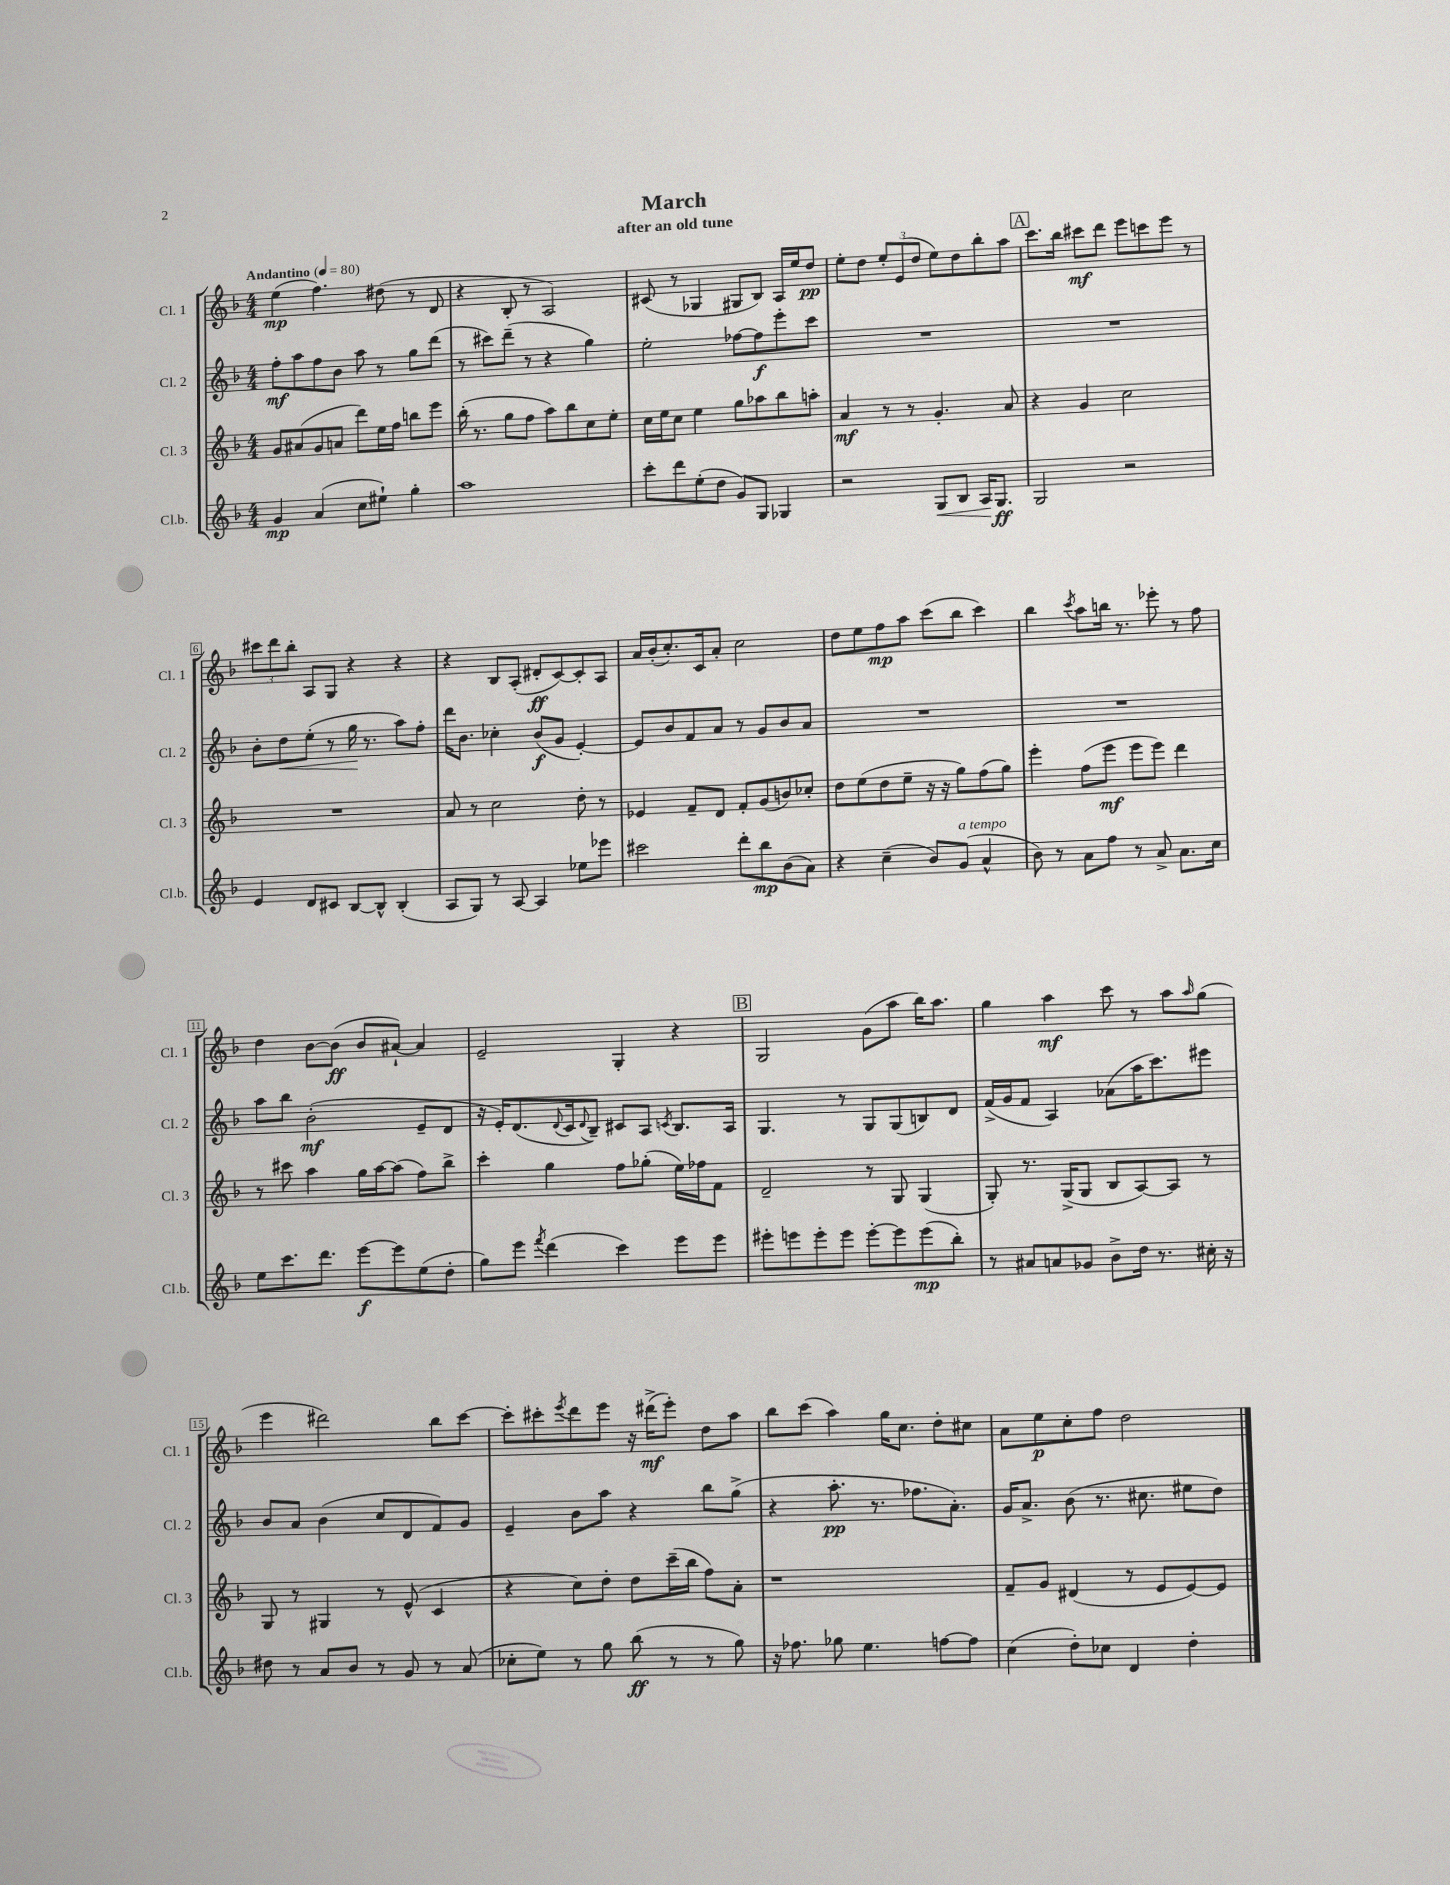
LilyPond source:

\header { title = "March" subtitle = "after an old tune" }
<<
\new StaffGroup <<
\new Staff = "s0" \with { instrumentName = "Cl. 1" shortInstrumentName = "Cl. 1" } {
    \clef treble \key f \major \numericTimeSignature \time 4/4 \tempo "Andantino" 4 = 80
    e''4\mp( f''4.) dis''8( r8 d'8 |
    r4 bes8-. r8 a2) |
    cis'8( r8 ges4 gis8 bes8) a16 e''16 d''8\pp |
    e''8-. d''8 \tuplet 3/2 { e''8-. e'8( d''8 } e''8) d''8 bes''8-. a''8 |
    \mark \markup { \box "A" } c'''8. bes''16 cis'''8\mf d'''8 e'''8 c'''8 e'''8 r8 |
    \tuplet 3/2 { cis'''8 d'''8 bes''8-. } a8 g8 r4 r4 |
    r4 bes8 a8-.( dis'8-.\ff c'8~) c'8-. a8 |
    a'16 bes'16-.( c''8.-.) c'16 a'8-. c''2 |
    d''8 e''8 f''8\mp a''8 c'''8( bes''8 c'''4) |
    bes''4 \acciaccatura { c'''8 } a''8 b''16 r8. ees'''8-. r8 f''8 |
    d''4 bes'8~ bes'8\ff( bes'8 ais'8~-!) ais'4 |
    e'2-- g4-. r4 |
    \mark \markup { \box "B" } g2 g'8( a''8 bes''16) a''8. |
    g''4 a''4\mf c'''8 r8 a''8 \grace { a''16 } g''8( |
    e'''4 dis'''2) bes''8 c'''8~ |
    c'''8-. cis'''8-. \acciaccatura { e'''8 } d'''8 e'''8 r16 dis'''16->\mf( e'''8-.) d''8 a''8 |
    bes''8 c'''8( a''4) g''16 c''8. d''8-. cis''8 |
    a'8 e''8\p c''8-. f''8 d''2 \bar "|." |
}
\new Staff = "s1" \with { instrumentName = "Cl. 2" shortInstrumentName = "Cl. 2" } {
    \clef treble \key f \major \numericTimeSignature \time 4/4
    f''8-.\mf a''8 f''8 bes'8 a''8 r8 g''8 d'''8( |
    r8 cis'''8) d'''8--( r8 r4 g''4) |
    e''2-. fes''8~ fes''8\f e'''8-. c'''8 |
    R1 |
    \mark \markup { \box "A" } R1 |
    bes'8-. d''8\< e''8-.( r8 g''16\! r8. a''8) f''8-. |
    d'''16 bes'8. ces''4-. bes'8\f( g'8 e'4~-.) |
    e'8 bes'8 f'8 a'8 r8 g'8 bes'8 a'8 |
    R1 |
    R1 |
    a''8 bes''8 bes'2-.\mf( e'8-- d'8 |
    r16 e'16-.) d'8.( \appoggiatura { d'8 } c'16 \appoggiatura { d'8 } bes8--) cis'8 a8 \acciaccatura { c'8 } bes8. a16 |
    \mark \markup { \box "B" } g4. r8 g8 g8( b8) d'8 |
    f'16->( g'16 f'8 a4) aes'8( a''16 c'''8.) eis'''8 |
    bes'8 a'8 bes'4( c''8 d'8 f'8) g'8 |
    e'4-- bes'8 a''8 r4 bes''8 g''8->( |
    r4 a''8.-.\pp r8. fes''8. a'8.-.) |
    g'16 a'8.-> bes'8( r8. cis''8. eis''8 d''8) \bar "|." |
}
\new Staff = "s2" \with { instrumentName = "Cl. 3" shortInstrumentName = "Cl. 3" } {
    \clef treble \key f \major \numericTimeSignature \time 4/4
    g'8 ais'8( g'8 a'8 d'''8) e''16 f''16 b''8 e'''8 |
    bes''16-.( r8. g''8 f''8 a''8) bes''8 c''8 e''8-. |
    c''16 e''16 c''8 e''4 g''8 aes''8 bes''8 a''8-. |
    a'4\mf r8 r8 g'4.-. a'8 |
    \mark \markup { \box "A" } r4 g'4 c''2 |
    R1 |
    a'8 r8 c''2 d''8-. r8 |
    ees'4 f'8-- d'8 f'8-. g'8( b'8) ces''8-. |
    d''8 e''8( d''8 e''8-- r16 r16 g''8) f''8( g''8) |
    e'''4-. f''8( e'''8\mf e'''8 e'''8) d'''4 |
    r8 cis'''8 a''4 g''16 a''16~ a''8( f''8) bes''8-> |
    c'''4-. g''4 f''8 ges''8-.( e''16) fes''16 f'8 |
    \mark \markup { \box "B" } d'2-- r8 g8 g4( |
    g8-.) r8. g16->( g8 bes8 a8~) a8 r8 |
    g8 r8 gis4 r8 e'8-^( c'4 |
    r4 c''8) d''8-. d''8 c'''16--( bes''16 f''8) a'8-. |
    r1 |
    f'8-- g'8 dis'4( r8 e'8 e'8~) e'8 \bar "|." |
}
\new Staff = "s3" \with { instrumentName = "Cl.b." shortInstrumentName = "Cl.b." } {
    \clef treble \key f \major \numericTimeSignature \time 4/4
    g'4\mp a'4( c''8 eis''8-!) g''4-. |
    a''1 |
    c'''8-. d'''8 e''8-.( d''8 g'8) g8 ges4 |
    r2 g8\< bes8 a16\! g8.\ff |
    \mark \markup { \box "A" } g2 r2 |
    e'4 d'8 cis'8 bes8~ bes8-^ bes4-.( |
    a8 g8) r8 a8~ a4 ees''8 ees'''8 |
    cis'''2 d'''8-. bes''8\mp bes'8( a'8) |
    r4 c''4--( bes'8) g'8^\markup { \italic "a tempo" }( a'4-^ |
    bes'8) r8 a'8 f''8 r8 a'8-> a'8. c''16 |
    e''8 c'''8. d'''8. e'''8~\f e'''8 e''8( d''8-. |
    g''8) e'''8 \acciaccatura { f'''8 } d'''4( c'''4) e'''8 e'''8 |
    \mark \markup { \box "B" } eis'''8-. e'''8 e'''8-. e'''8 e'''8~-. e'''8 e'''8\mp( bes''8-.) |
    r8 ais'8 a'8 ges'8 bes'8-> d''16 r8. cis''16-. r16 |
    dis''8 r8 a'8 bes'8 r8 g'8 r8 a'8( |
    ces''8-. e''8) r8 g''8 bes''8\ff( r8 r8 g''8) |
    r16 fes''8. ges''8 e''4. f''8~ f''8 |
    c''4( d''8-.) ces''8 d'4 d''4-. \bar "|." |
}
>>
>>
\layout { \context { \Score \override BarNumber.stencil = #(make-stencil-boxer 0.1 0.3 ly:text-interface::print) } }
